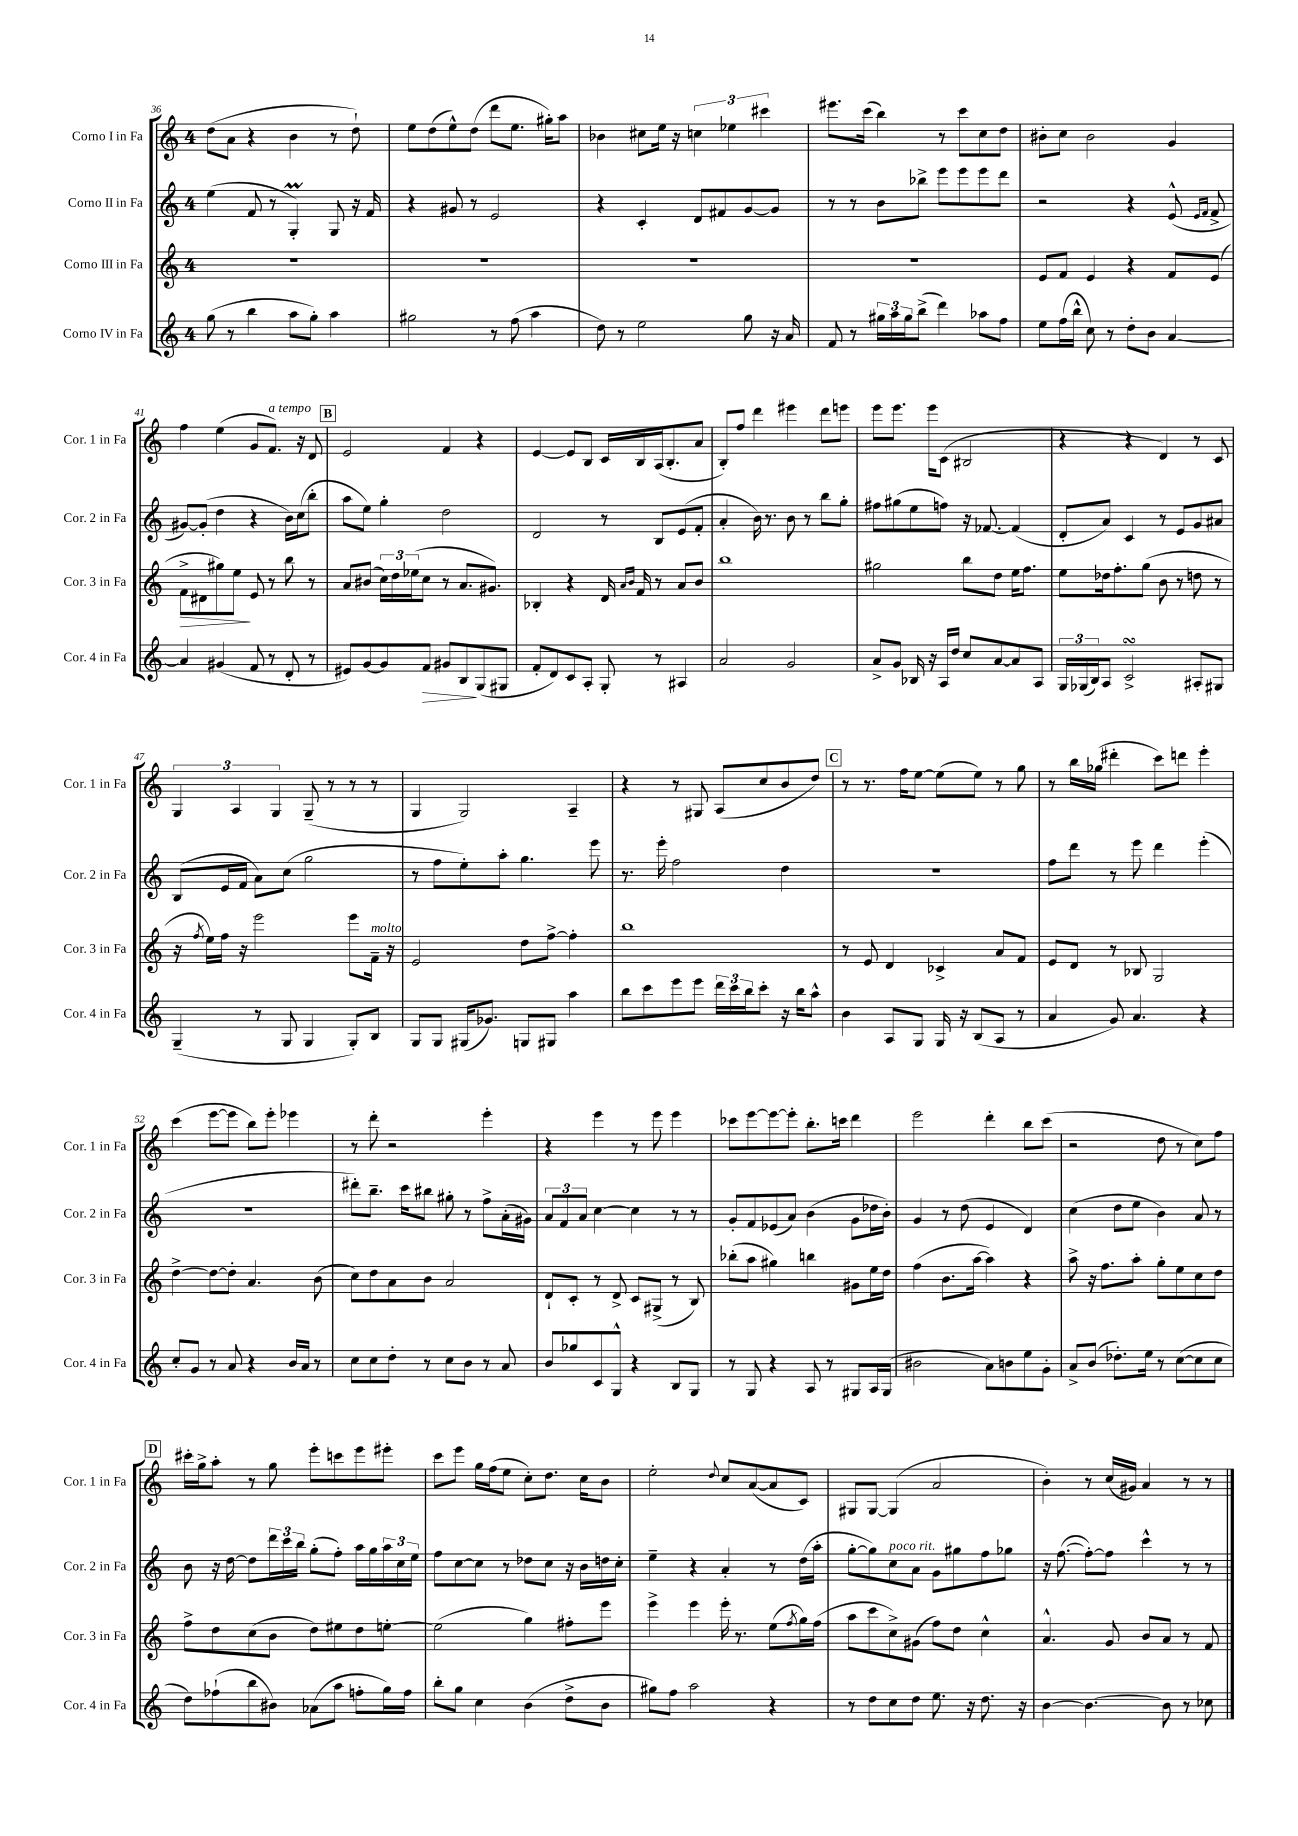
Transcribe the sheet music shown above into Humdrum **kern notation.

**kern	**kern	**kern	**kern
*staff4	*staff3	*staff2	*staff1
*clefG2	*clefG2	*clefG2	*clefG2
*k[]	*k[]	*k[]	*k[]
*M4/4	*M4/4	*M4/4	*M4/4
(8gg	1r	(4ee	(8dd
8r	.	.	8a
4bb	.	8f	4r
.	.	8r	.
8aa	.	4G')	4b
8gg')	.	.	.
4aa	.	8G	8r
.	.	16r	8dd`)
.	.	16f	.
=	=	=	=
2gg#	1r	4r	8ee
.	.	.	(8dd
.	.	8g#	8ee^^)
.	.	8r	(8dd
8r	.	2e	8ddd
(8ff	.	.	8.ee
4aa	.	.	.
.	.	.	16gg#')
.	.	.	8aa
=	=	=	=
8dd)	1r	4r	4b-
8r	.	.	.
2ee	.	4c'	8cc#
.	.	.	16ee
.	.	.	16r
.	.	8d	6cc
.	.	8f#	.
.	.	.	6ee-
8gg	.	[8g	.
.	.	.	6ccc#
16r	.	8g]	.
16a	.	.	.
=	=	=	=
8f	1r	8r	8.eee#
8r	.	8r	.
.	.	.	(16ccc
24gg#	.	8b	4bb)
24aa	.	.	.
24gg#	.	.	.
(8bb^	.	8bb-^	.
4ddd)	.	8eee	8r
.	.	8eee	8ccc
8aa-	.	8eee	8cc
8ff	.	8ddd	8dd
=	=	=	=
8ee	8e	2r	8b#'
(16ff	8f	.	8cc
16bb^^	.	.	.
8cc)	4e	.	2b#
8r	.	.	.
8dd'	4r	4r	.
8b	.	.	.
[4a	8f	(8e^^	4g
.	.	16qqe	.
.	.	16qqf	.
.	(8e	8f^	.
=	=	=	=
4a]	8f^	[8g#)	4ff
.	8d#	(8g#']	.
(4g#	8gg#)	4dd	(4ee
.	8ee	.	.
8f	8e	4r	8g
8r	8r	.	8.f)
8d'	8bb	16b)	.
.	.	(16cc	16r
8r	8r	8bb'	8d
=	=	=	=
8e#)	8a	8aa	2e
[8g	(8b#	8ee)	.
8g]	24cc)	4gg'	.
.	24dd	.	.
.	(24ee-	.	.
8f	8cc	.	.
8g#	8r	2dd	4f
8B	8.a	.	.
(8G	.	.	4r
.	8.g#)	.	.
8G#	.	.	.
=	=	=	=
8f'	4B-'	2d	[4e
8d)	.	.	.
8c	4r	.	8e]
8A'	.	.	8B
8G'	16d	8r	16c
.	16qqa	.	.
.	16qqb	.	.
.	16f	.	16B
8r	8r	8B	(16A
.	.	.	8.B'
4A#	8a	(8e	.
.	8b	8f'	8a
=	=	=	=
2a	1bb	4a'	8B')
.	.	.	8ff
.	.	16b)	4ddd
.	.	8.r	.
2g	.	8b	4eee#
.	.	8r	.
.	.	8bb	8ddd
.	.	8gg'	8eee
=	=	=	=
8a^	2gg#	8ff#	8eee
8g	.	(8gg#	8.eee
16B-	.	8ee	.
16r	.	.	16eee
16A	.	8ff)	(8c
16dd	.	.	.
8cc	8bb	16r	2B#
.	.	[8.f-	.
[8a	8dd	.	.
8a]	16ee	(4f-]	.
.	8.ff	.	.
8A	.	.	.
=	=	=	=
24G	8ee	8d'	4r
(24G-	.	.	.
24B)	.	.	.
8A	16dd-	8a)	.
.	8.ff'	.	.
2c^	.	4c	4r
.	(8gg	.	.
.	8b	8r	4d)
.	8r	8e	.
8A#'	8dd	8g	8r
8G#	8r	8a#	8c
=	=	=	=
(4G~	16r	(8B	6G
.	8qff	.	.
.	16ee)	.	.
.	16ff	16e	.
.	.	.	6A
.	16r	16f	.
8r	2eee	8a)	.
.	.	.	6G
8G	.	(8cc	.
4G	.	2gg	(8G~
.	.	.	8r
8G')	8eee	.	8r
8B	16f~	.	8r
.	16r	.	.
=	=	=	=
8G	2e	8r	4G
8G	.	8ff	.
(16G#	.	8ee')	2G)
8.g-)	.	.	.
.	.	8aa'	.
8G	8dd	4.gg	.
8G#	[8ff^	.	.
4aa	4ff']	.	4A~
.	.	8eee	.
=	=	=	=
8bb	1bb	8.r	4r
8ccc	.	.	.
.	.	16eee'	.
8eee	.	2ff	8r
8eee	.	.	8G#
24ddd	.	.	(8A
24ccc	.	.	.
24bb	.	.	.
8ccc'	.	.	8cc
16r	.	4dd	8b
16bb	.	.	.
8aa^^	.	.	8dd)
=	=	=	=
4b	8r	1r	8r
.	8e	.	8.r
8A	4d	.	.
.	.	.	16ff
8G	.	.	[8ee
16G	4c-^	.	(8ee]
16r	.	.	.
(8B	.	.	8ee)
8A	8a	.	8r
8r	8f	.	8gg
=	=	=	=
4a	8e	8ff	8r
.	8d	8ddd	16bb
.	.	.	(16gg-
8g)	8r	8r	4ddd#'
4.a	8B-	8eee	.
.	2G	4ddd	8ccc)
.	.	.	8ddd
4r	.	(4eee'	4eee'
=	=	=	=
8cc'	[4dd^	1r	(4ccc
8g	.	.	.
8r	8dd_	.	[8eee
8a	8dd']	.	8eee]
4r	4.a	.	8bb)
.	.	.	8eee'
16b	.	.	4eee-
16a	.	.	.
8r	(8b	.	.
=	=	=	=
8cc	8cc)	8ddd#')	8r
8cc	8dd	8.bb~	8ddd'
8dd'	8a	.	2r
.	.	16ccc	.
8r	8b	8bb#	.
8cc	2a	8gg#'	.
8b	.	8r	.
8r	.	8ff^	4eee'
8a	.	(16a'	.
.	.	16g#)	.
=	=	=	=
8b	8d`	12a	4r
.	.	12f	.
8gg-	8c'	.	.
.	.	12a	.
8c	8r	[4cc	4eee
8G^^	8d^	.	.
4r	8c	4cc]	8r
.	(8G#^	.	8eee
8B	8r	8r	4eee
8G	8B)	8r	.
=	=	=	=
8r	(8bb-'	8g'	8ccc-
8G	8aa	8f	[8eee
4r	4gg#)	(8e-	8eee_
.	.	8a)	8eee']
8A	4bb	(4b	8.bb'
8r	.	.	.
.	.	.	16ccc
8G#	8g#	8g	4ddd
16A	16ee	16dd-	.
(16G#	16dd	16b')	.
=	=	=	=
2b#	(4ff	4g	2eee
.	8.b	8r	.
.	.	(8dd	.
.	[16aa	.	.
8a)	4aa])	4e	4ddd'
8b	.	.	.
8ee	4r	4d)	8bb
8g'	.	.	(8ccc
=	=	=	=
8a^	8aa^	(4cc	2r
(8b	16r	.	.
.	8.ff	.	.
8.dd-')	.	8dd	.
.	8aa'	8ee	.
16ee	.	.	.
8r	8gg'	4b)	8dd
([8cc	8ee	.	8r
8cc]	8cc	8a	8cc)
8cc	8dd	8r	8ff
=	=	=	=
8dd)	8ff^	8b	16ccc#'
.	.	.	16gg^
(8ff-`	8dd	16r	8aa'
.	.	[16dd	.
8bb	(8cc	8dd]	8r
8b#)	8b	24ddd	8gg
.	.	24ccc	.
.	.	24bb	.
(8a-	8dd)	(8gg'	8eee'
8aa	8ee#	8ff')	8ccc
8ff'	8dd	16aa	8eee
.	.	16gg	.
16gg)	[8ee'	24aa	8eee#'
.	.	24cc	.
16ff	.	.	.
.	.	24ee	.
=	=	=	=
8bb'	(2ee]	8ff	8ccc
8gg	.	[8cc	8eee
4cc	.	8cc]	16gg
.	.	.	(16ff
.	.	8r	8ee
(4b	4gg)	8dd-	8cc')
.	.	8cc	8.dd
8dd^	8ff#'	16r	.
.	.	16b	16cc
8b	8eee	16dd	8b
.	.	16cc'	.
=	=	=	=
8gg#)	4eee^	4ee~	2ee'
8ff	.	.	.
2aa	4eee	4r	.
.	.	.	8qqdd
.	16eee'	4a'	8cc
.	8.r	.	.
.	.	.	([8a
4r	(8ee	8r	8a]
.	8qff	.	.
.	16gg)	(16dd	8c)
.	(16ff	16aa'	.
=	=	=	=
8r	8aa	[8gg'	8G#
8dd	8ccc	8gg])	[8G#
8cc	8cc^)	8cc	(4G#]
8dd	(8g#	8a	.
8.ee	8ff)	8g	2a
.	8dd	8gg#	.
16r	.	.	.
8.dd	4cc^^	8ff	.
.	.	8gg-	.
16r	.	.	.
=	=	=	=
[4b	4.a^^	16r	4b')
.	.	([8.ff	.
4.b_	.	8ff'_)	8r
.	8g	8ff]	(16cc
.	.	.	16g#)
.	8b	4ccc^^	4a
8b]	8a	.	.
8r	8r	8r	8r
8cc-	8f	8r	8r
==	==	==	==
*-	*-	*-	*-
